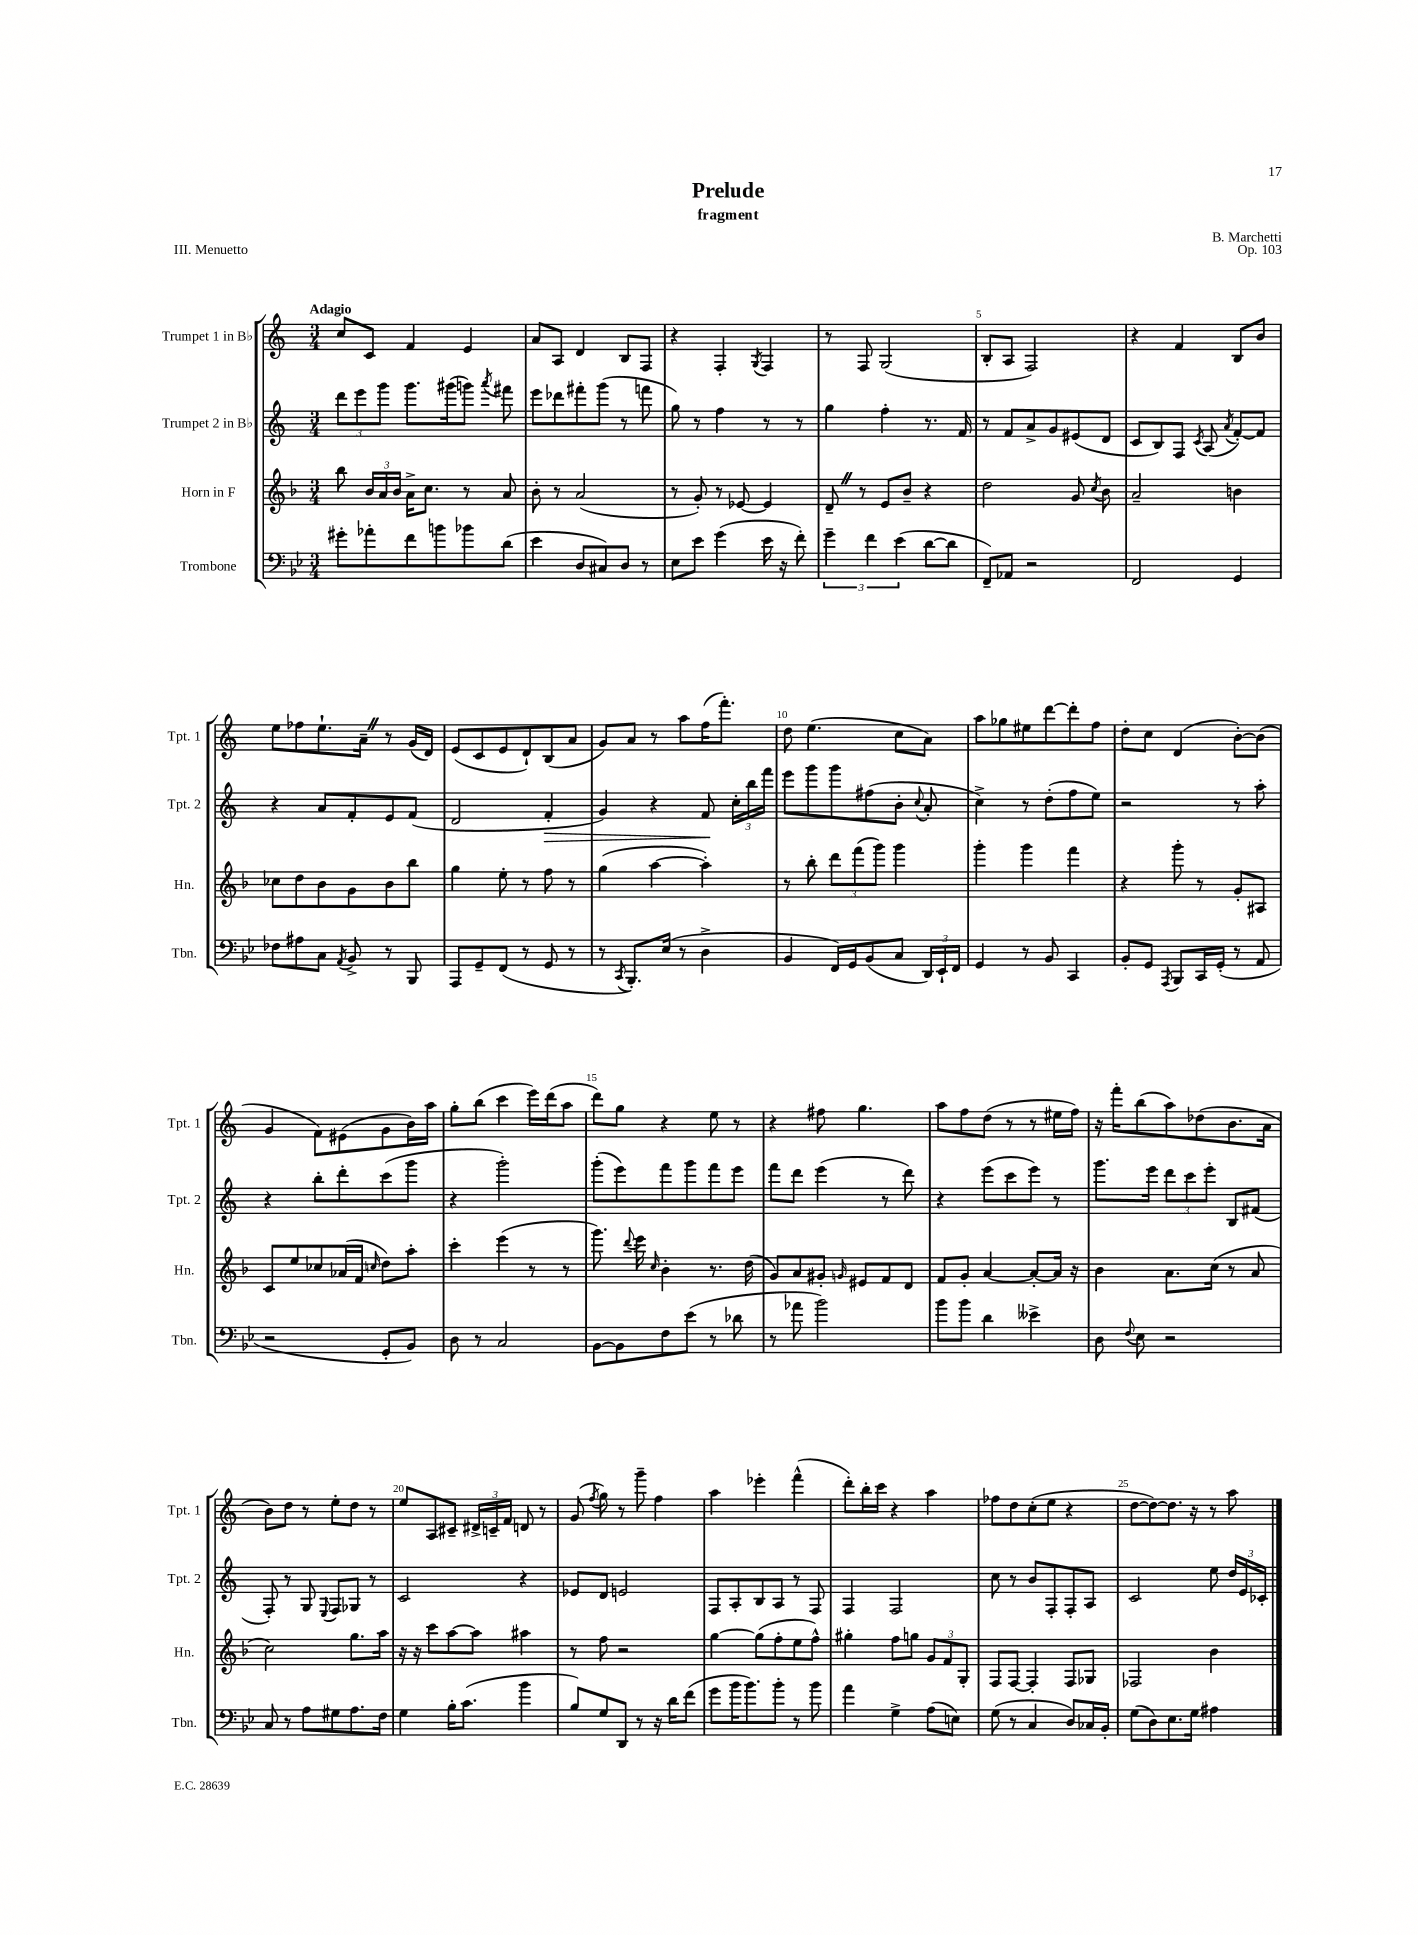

**kern	**kern	**kern	**kern
*staff4	*staff3	*staff2	*staff1
*clefF4	*clefG2	*clefG2	*clefG2
*k[b-e-]	*k[b-]	*k[]	*k[]
*M3/4	*M3/4	*M3/4	*M3/4
8g#'\L	8bb-\	12ddd\L	8cc/L
.	.	12eee\	.
8a-'\	24b-/LL	.	8c/J
.	24a/	12ggg\J	.
.	24b-/JJ	.	.
8f\	16a^\LK	8.ggg\L	4f/
.	8.cc\J	.	.
8b\	.	.	.
.	.	(16ggg#\k	.
8b-\	8r	8ggg\J)	4e/
.	.	8qaaa/	.
(8d\J	8a/	8fff#\	.
=	=	=	=
4e-\	8b-'\	8eee\L	8a/L
.	8r	8ddd-\	8A/J
8D/L	(2a/	8fff#'\	4d/
8C#/)	.	(8ggg\J	.
8D/J	.	8r	8B/L
8r	.	8fff\	8F/J
=	=	=	=
8E-\L	8r	8gg\)	4r
8e-\J	8g'/)	8r	.
(4g\	8r	4ff\	4F'/
.	[8e-/	.	.
.	.	.	8qG/
16e-\	4e-/]	8r	4F/
16r	.	.	.
8f'\)	.	8r	.
=	=	=	=
6g~\	8d~/	4gg\	8r
.	8r	.	8F/
6f\	.	.	.
.	8e/L	4ff'\	(2G/
(6e-\	.	.	.
.	8b-~/J	.	.
[8d\L	4r	8.r	.
8d\]J	.	.	.
.	.	16f/	.
=	=	=	=
8FF~/L)	2dd\	8r	8B'/L
8AA-/J	.	8f/L	8A/J
2r	.	8a^/	2F/)
.	.	8g/	.
.	8g/	(8e#/	.
.	8qcc/	.	.
.	8b-\	8d/J	.
=	=	=	=
2FF/	2a~/	8c/L	4r
.	.	8B/)	.
.	.	8F/J	4f/
.	.	8qc/	.
.	.	(8A/	.
.	.	8qa/	.
4GG/	4b\	[8f'/L)	8B/L
.	.	8f/]J	8b/J
=	=	=	=
8F-\L	8cc-\L	4r	8ee\L
8A#\	8dd\	.	8ff-\
8C\J	8b-\	8a/L	8.ee`\
8qAA/	.	.	.
8BB-^/	8g\	8f'/	.
.	.	.	16a~\Jk
8r	8b-\	8e/	8r
8BBB-/	8bb-\J	(8f/J	(16g/LL
.	.	.	16d/JJ)
=	=	=	=
8AAA/L	4gg\	2d/	(8e/L
8GG~/	.	.	8c/
(8FF/J	8ee'\	.	8e/
8r	8r	.	8d`/)
8GG/	8ff\	4f'/	(8B/
8r	8r	.	8a/J
=	=	=	=
8r	(4gg\	4g/)	8g/L)
8qCC/	.	.	.
8.BBB-'/L)	.	.	8a/J
.	[4aa\	4r	8r
(16E-/Jk	.	.	.
8r	.	.	8aa\L
4D^\	4aa'\])	8f/	(16ff\K
.	.	.	8.fff'\J)
.	.	24cc'\LL	.
.	.	24bb\	.
.	.	24fff\JJ	.
=	=	=	=
4BB-/	8r	8eee\L	8dd\
.	8bb-'\	8ggg\	(4.ee\
16FF/LL)	12ddd\L	8ggg\	.
16GG/J	.	.	.
.	(12fff\	.	.
(8BB-/	.	(8ff#\	.
.	12ggg\J)	.	.
8C/J	4ggg\	8b'\J	8cc\L
.	.	8qqcc/	.
24DD/LL)	.	8a'/	8a\J)
24EE-`/	.	.	.
24FF/JJ	.	.	.
=	=	=	=
4GG/	4ggg'\	4cc^\)	8aa\L
.	.	.	8gg-\
8r	4ggg\	8r	8ee#\
8BB-/	.	(8dd'\L	[8ddd\
4CC/	4fff\	8ff\	8ddd'\]
.	.	8ee\J)	8ff\J
=	=	=	=
8BB-'/L	4r	2r	8dd'\L
8GG/J	.	.	8cc\J
8qAAA/	.	.	.
8BBB-/L	8ggg'\	.	(4d/
16CC/L	8r	.	.
(16GG'/JJ	.	.	.
8r	8g'/L	8r	[8b'\L)
8AA/	8A#/J	8aa'\	(8b\]J
=	=	=	=
2r	8c/L	4r	4g/
.	8ee/	.	.
.	8cc-/	8bb'\L	8f\L)
.	(16a-/L	8ddd'\	(8e#\
.	16f/JJ	.	.
.	16qqcc/	.	.
8GG'/L	8dd\L)	(8ccc\	8g\
8BB-/J)	8aa'\J	8ggg\J	16b\L)
.	.	.	16aa\JJ
=	=	=	=
8D\	4ccc'\	4r	8gg'\L
8r	.	.	(8bb\J
2C/	(4eee\	2ggg'\)	4ccc\
.	8r	.	16eee\LL)
.	.	.	(16ddd\J
.	8r	.	8aa\J
=	=	=	=
[8BB-\L	8.ggg\)	(8ggg'\L	8ddd\L)
8BB-\]	.	8eee\)	8gg\J
.	8qqddd/	.	.
.	16eee\	.	.
.	16qqcc/	.	.
8F\	4b-'\	8fff\	4r
(8e-\J	.	8ggg\	.
8r	8.r	8fff\	8ee\
8d-\	.	8eee\J	8r
.	(16dd\	.	.
=	=	=	=
8r	8g/L)	8fff\L	4r
8a-\	8a/	8ddd\J	.
2b-\)	8g#'/J	(4eee\	8ff#\
.	16qqg/	.	.
.	8e#/L	.	4.gg\
.	8f/	8r	.
.	8d/J	8ddd\)	.
=	=	=	=
8b-\L	8f/L	4r	8aa\L
8b-\J	8g'/J	.	8ff\
4d\	[4a/	(8eee\L	(8dd\J
.	.	8ccc\	8r
4e--^\	8a'/_L	8eee\J)	8r
.	16a/]Jk	8r	16ee#\LL
.	16r	.	16ff\JJ)
=	=	=	=
8D\	4b-\	8.ggg\L	16r
.	.	.	16fff'\LK
8qqF/	.	.	.
8E-\	.	.	(8bb\
.	.	16eee\Jk	.
2r	8.a\L	12ddd\L	8aa\)
.	.	12ccc\	.
.	.	.	(8dd-\
.	.	12eee'\J	.
.	(16cc\Jk	.	.
.	8r	8B/L	8.b\
.	8a/	(8f#/J	.
.	.	.	16a\Jk
=	=	=	=
8C/	2cc\)	8F'/)	8b\L)
8r	.	8r	8dd\J
8A\L	.	8G/	8r
.	.	8qqE/	.
8G#\	.	8F/L	8ee'\L
8.A\	8.gg\L	8G-/J	8dd\J
.	.	8r	8r
16F\Jk	16aa\Jk	.	.
=	=	=	=
4G\	16r	2c/	8ee/L
.	16r	.	.
.	8ccc\L	.	8A/
16B-'\LK	[8aa\	.	8c#~/J
(8.c\J	.	.	.
.	8aa\]J	.	24d#^/LL
.	.	.	24c~/
.	.	.	24f/JJ
4b-\	4aa#\	4r	8d/
.	.	.	8r
=	=	=	=
8B-/L)	8r	8e-/L	(8g/
.	.	.	8qff/
8G/	8ff\	8d/J	8gg\)
8DD/J	2r	2e/	8r
8r	.	.	8ggg~\
16r	.	.	4ff\
16d\LK	.	.	.
(8f\J	.	.	.
=	=	=	=
8g\L	[4gg\	8F/L	4aa\
16b-\K	.	8A'/	.
8.b-\)	.	.	.
.	(8gg\]L	8B/	4eee-'\
8b-'\J	8ff'\	8A/J	.
8r	8ee\	8r	(4fff^^\
8b-\	8ff^^\J)	8F/	.
=	=	=	=
4a\	4gg#'\	4F/	8ddd'\L)
.	.	.	16bb'\L
.	.	.	16ccc\JJ
4G^\	8ff\L	2F/	4r
.	8gg\J	.	.
(8A\L	12g/L	.	4aa\
.	12f/	.	.
8E\J)	.	.	.
.	12G'/J	.	.
=	=	=	=
(8G\	8F/L	8cc\	8ff-\L
8r	[8F/J	8r	8dd\
4C/	4F'/]	8b/L	(8cc'\
.	.	8F'/	8ee\J
8D/L)	8F/L	8F'/	4r
16C-/L	8G-/J	8A/J	.
16BB-'/JJ	.	.	.
=	=	=	=
(8G\L	2F-/	2c/	[8dd\L
8D\)	.	.	8dd\_)
8.E-\	.	.	8.dd\]J
16G\Jk	.	.	16r
4A#\	4b-\	8ee\	8r
.	.	24dd/LL	8aa\
.	.	24e/	.
.	.	24c-'/JJ	.
==	==	==	==
*-	*-	*-	*-
